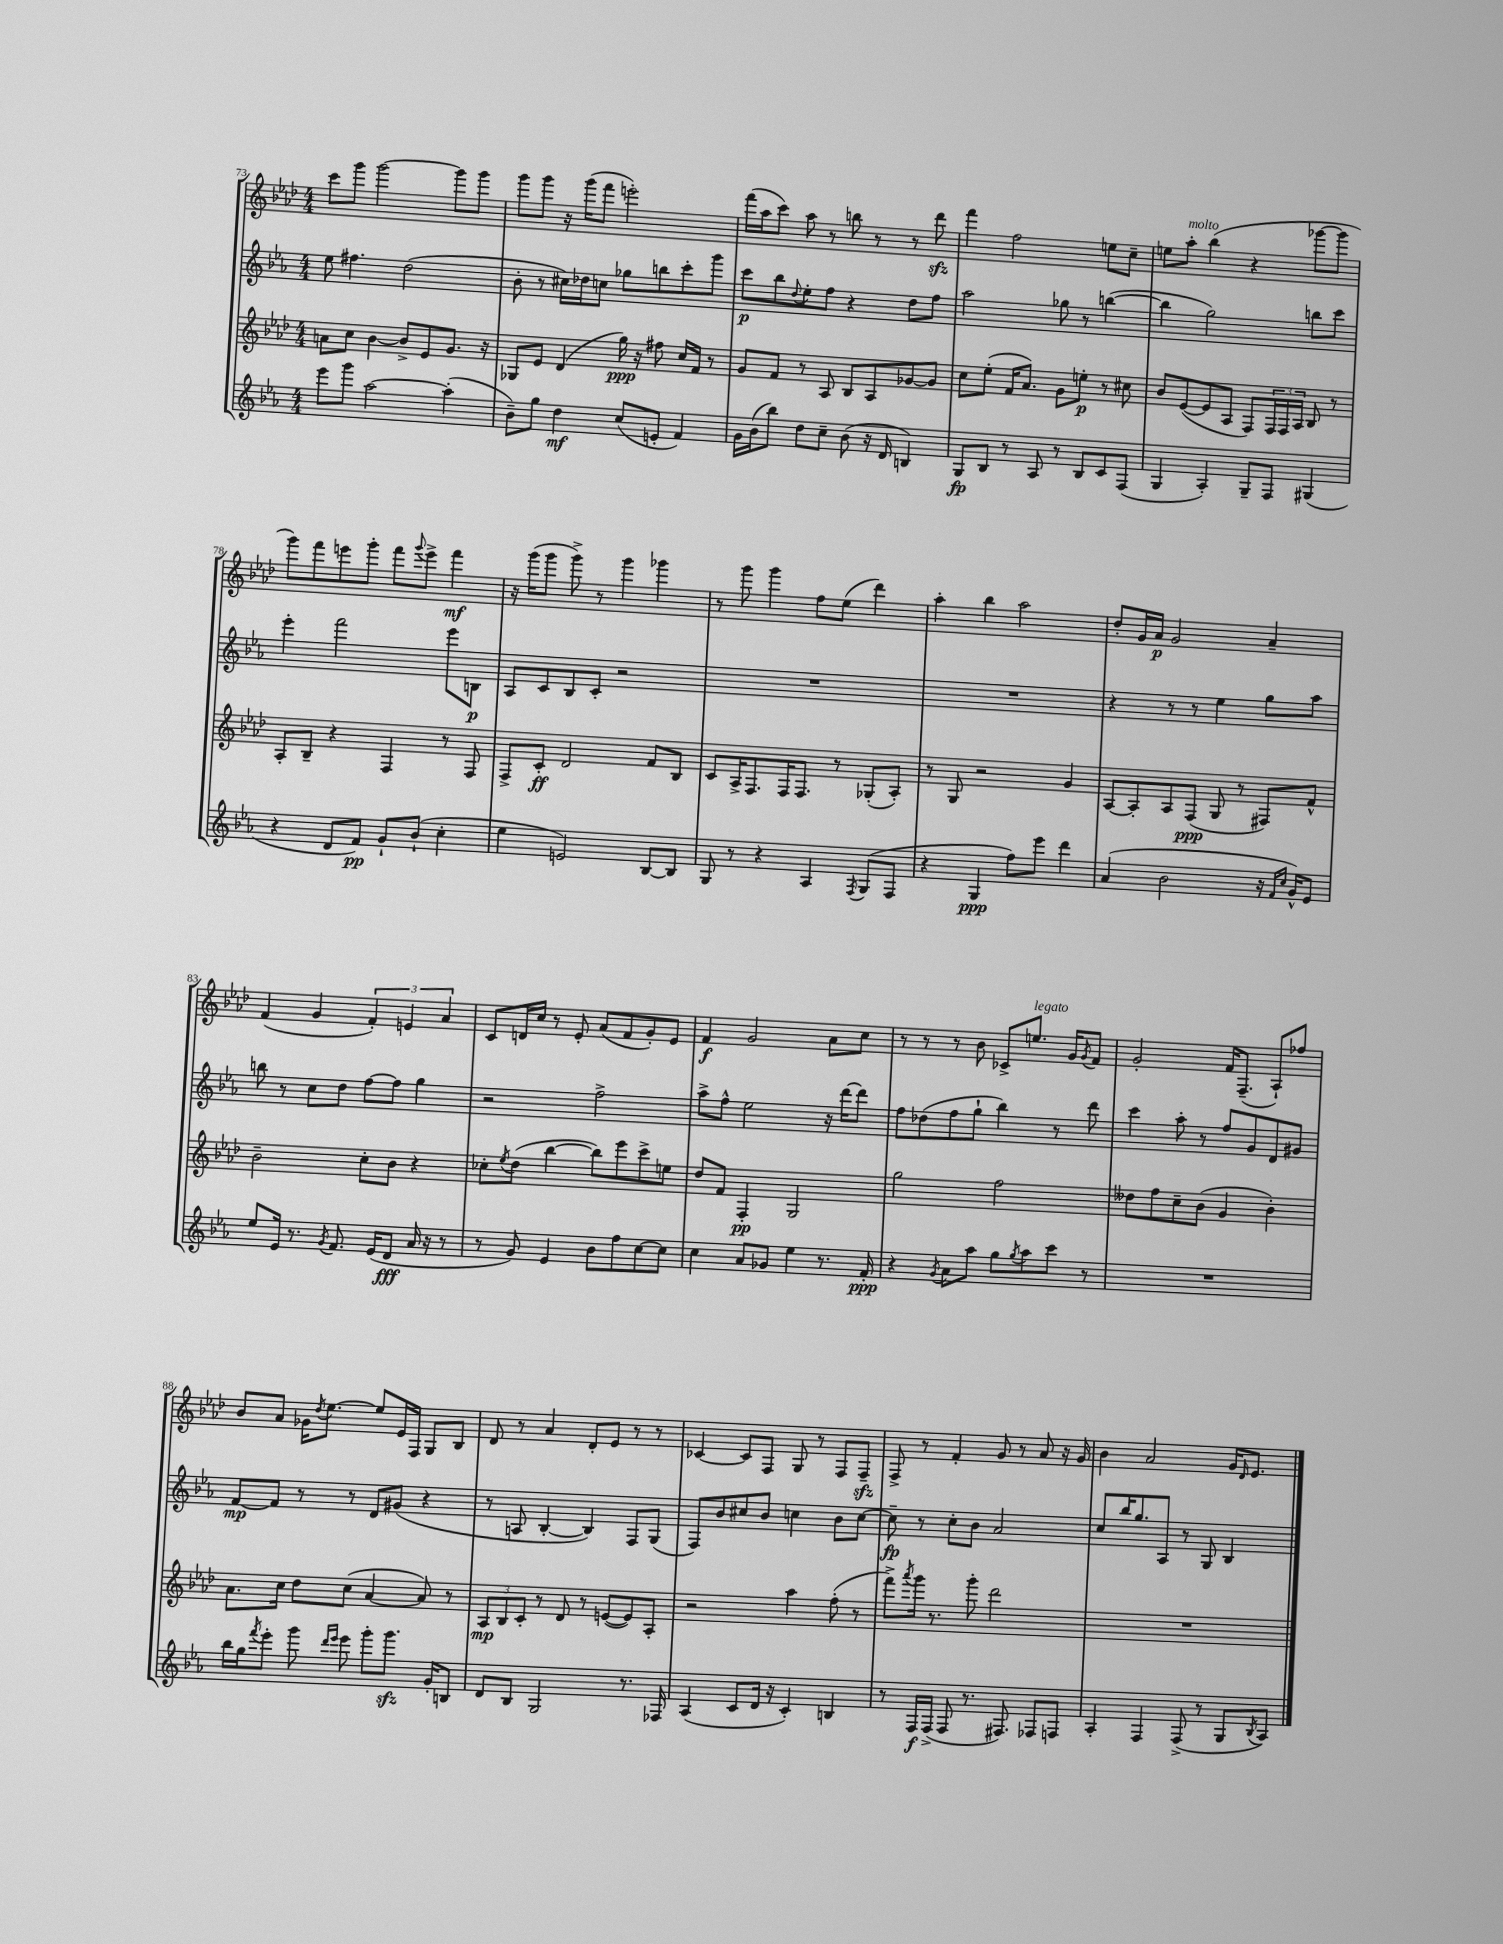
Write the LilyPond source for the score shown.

<<
\new StaffGroup <<
\new Staff = "s0" {
    \clef treble \key aes \major \numericTimeSignature \time 4/4
    c'''8 g'''8 g'''2~ g'''8 g'''8 |
    g'''8 g'''8 r16 g'''16( f'''8 e'''2-.) |
    f'''16( aes''16 c'''8) aes''8 r8 b''8 r8 r8 des'''8\sfz |
    f'''4 f''2 e''8 c''8-- |
    e''8 aes''8-.^\markup { \italic "molto" } bes''4( r4 ges'''8~ ges'''8 |
    g'''8) f'''8 e'''8 g'''8-. f'''8 \appoggiatura { g'''8 } e'''8-> f'''4\mf |
    r16 g'''16( g'''8 g'''8->) r8 g'''4 ges'''4 |
    r8 g'''8 g'''4 f''8 ees''8( des'''4) |
    aes''4-. bes''4 aes''2 |
    des''8-. g'16 aes'16\p g'2 aes'4-- |
    f'4( g'4 \tuplet 3/2 { f'4-.) e'4 aes'4 } |
    c'8 d'16 c''16 r8 ees'8-. aes'8( f'8 g'8-.) ees'8 |
    f'4\f g'2 aes'8 c''8 |
    r8 r8 r8 bes'8 ces'8-> e''8.^\markup { \italic "legato" } g'16 \acciaccatura { g'8 } f'8 |
    g'2-. f'16 f8.--( aes8-!) fes''8 |
    bes'8 aes'8 ges'16 \acciaccatura { des''8 } ees''8.~ ees''8 ees'16 f16 g8 bes8 |
    des'8 r8 aes'4 des'8-. ees'8 r8 r8 |
    ces'4~ ces'8 f8 g8 r8 f8 f8--\sfz |
    f8-> r8 f'4-. g'8 r8 aes'8 r16 g'16 |
    bes'4 aes'2 g'16 \grace { des'16 } ees'8. \bar "|." |
}
\new Staff = "s1" {
    \clef treble \key ees \major \numericTimeSignature \time 4/4
    ees''8 fis''4. d''2( |
    bes'8-. r8 cis''16) des''16 c''8 ges''8 b''8 c'''8-. g'''8 |
    c'''8\p bes''8 \appoggiatura { d''8 } ees''8-. f''8 r4 d''8 f''8 |
    aes''2 ges''8 r8 b''4~( |
    b''4 g''2) b''8 c'''8 |
    ees'''4-. f'''2 ees'''8 b8\p |
    aes8 c'8 bes8 c'8-. r2 |
    R1 |
    R1 |
    r4 r8 r8 ees''4 g''8 aes''8 |
    b''8 r8 c''8 d''8 f''8~ f''8 g''4 |
    r2 f''2-> |
    aes''8-> f''8-^ ees''2 r16 d'''16~ d'''8 |
    f''8 des''8( f''8 g''8-! bes''4) r8 d'''8 |
    c'''4 aes''8-. r8 f''8 g'8 d'8 gis'8 |
    f'8~\mp f'8 r8 r8 d'8 gis'8( r4 |
    r8 a8 bes4~-. bes4) f8 g8( |
    f8) bes'8 cis''8 bes'8 c''4 bes'8 c''8~ |
    c''8--\fp r8 c''8-. bes'8 aes'2 |
    c''8 bes''16 g''8. aes8 r8 g8 bes4 \bar "|." |
}
\new Staff = "s2" {
    \clef treble \key aes \major \numericTimeSignature \time 4/4
    a'8 c''8 bes'4~ bes'8-> ees'8 g'8. r16 |
    ges8 ees'8 des'4( g''16\ppp) r16 fis''8 c''16 f'16 r8 |
    g'8 f'8 r8 aes8 bes8 aes8 ges'8~ ges'8 |
    c''8 ees''8-.( f'16 aes'8.) g'8 e''8-.\p r8 cis''8 |
    bes'8 ees'8~( ees'8 aes8 f8) \tuplet 3/2 { f16 f16 aes16 } bes8 r8 |
    aes8-. bes8-- r4 f4 r8 f8 |
    f8-> c'8-.\ff des'2 f'8 bes8 |
    c'8 aes16-> f8. f16 f8. r8 ges8-.( aes8-.) |
    r8 g8 r2 g'4 |
    aes8~ aes8-. aes8 f8\ppp( g8 r8 fis8) f'8-^ |
    bes'2-- c''8-. bes'8 r4 |
    ces''8-. \acciaccatura { ees''8 } des''8( bes''4~ bes''8) ees'''8 c'''8-> e''8 |
    des''8 f'8 f4-.\pp g2 |
    g''2 f''2 |
    deses''8 f''8 c''8-- bes'8( g'4 bes'4-.) |
    aes'8. c''16 des''8 c''8( aes'4~ aes'8) r8 |
    \tuplet 3/2 { aes8\mp bes8 c'8-. } r8 des'8 r8 e'8~( e'8) aes8-. |
    r2 aes''4 f''8-.( r8 |
    f'''8->) \acciaccatura { aes'''8 } g'''16 r8. g'''8-. des'''2 |
    R1 \bar "|." |
}
\new Staff = "s3" {
    \clef treble \key ees \major \numericTimeSignature \time 4/4
    ees'''8 g'''8 aes''2~ aes''4-.( |
    bes'8--) g''8 d''4\mf c''8( e'8-. f'4) |
    g'16 bes'16( bes''8) d''8 c''8-- bes'8( r16 d'16 b4) |
    g8\fp bes8 r8 aes8 r8 bes8 c'8 f8( |
    g4 aes4-.) g8-- f8 gis4( |
    r4 d'8 f'8\pp) g'8-! bes'8-!( c''4-. |
    ees''4 e'2) bes8~ bes8 |
    g8 r8 r4 aes4 \acciaccatura { f8 } g8( f8 |
    r4 g4\ppp f''8) ees'''8 d'''4 |
    aes'4( bes'2 r16 \grace { f'16 c''16 } g'16-^) ees'8 |
    ees''8 ees'16 r8. \acciaccatura { g'8 } f'8. ees'16( d'8\fff aes'16 r16 r8 |
    r8 g'8) ees'4 bes'8 f''8 c''8~ c''8 |
    c''4 aes'8 ges'8 ees''4 r8. f'16-.\ppp |
    r4 \acciaccatura { g'8 } aes'8 aes''8 g''8 \acciaccatura { g''8 } aes''8 c'''8 r8 |
    R1 |
    bes''16 g''16 \acciaccatura { f'''8 } ees'''8-. g'''8 \grace { d'''16 ees'''16 } ees'''8 g'''8-. g'''8.\sfz g'16-. b8 |
    d'8 bes8 g2 r8. fes16 |
    aes4( c'8 d'16 r16 c'4-.) b4 |
    r8 f16\f f16->( f8 r8. fis8.) fes8 f8 |
    aes4-. f4 f8->( r8 g8 \acciaccatura { bes8 } aes8) \bar "|." |
}
>>
>>
\layout { \context { \Score currentBarNumber = #73 } }
